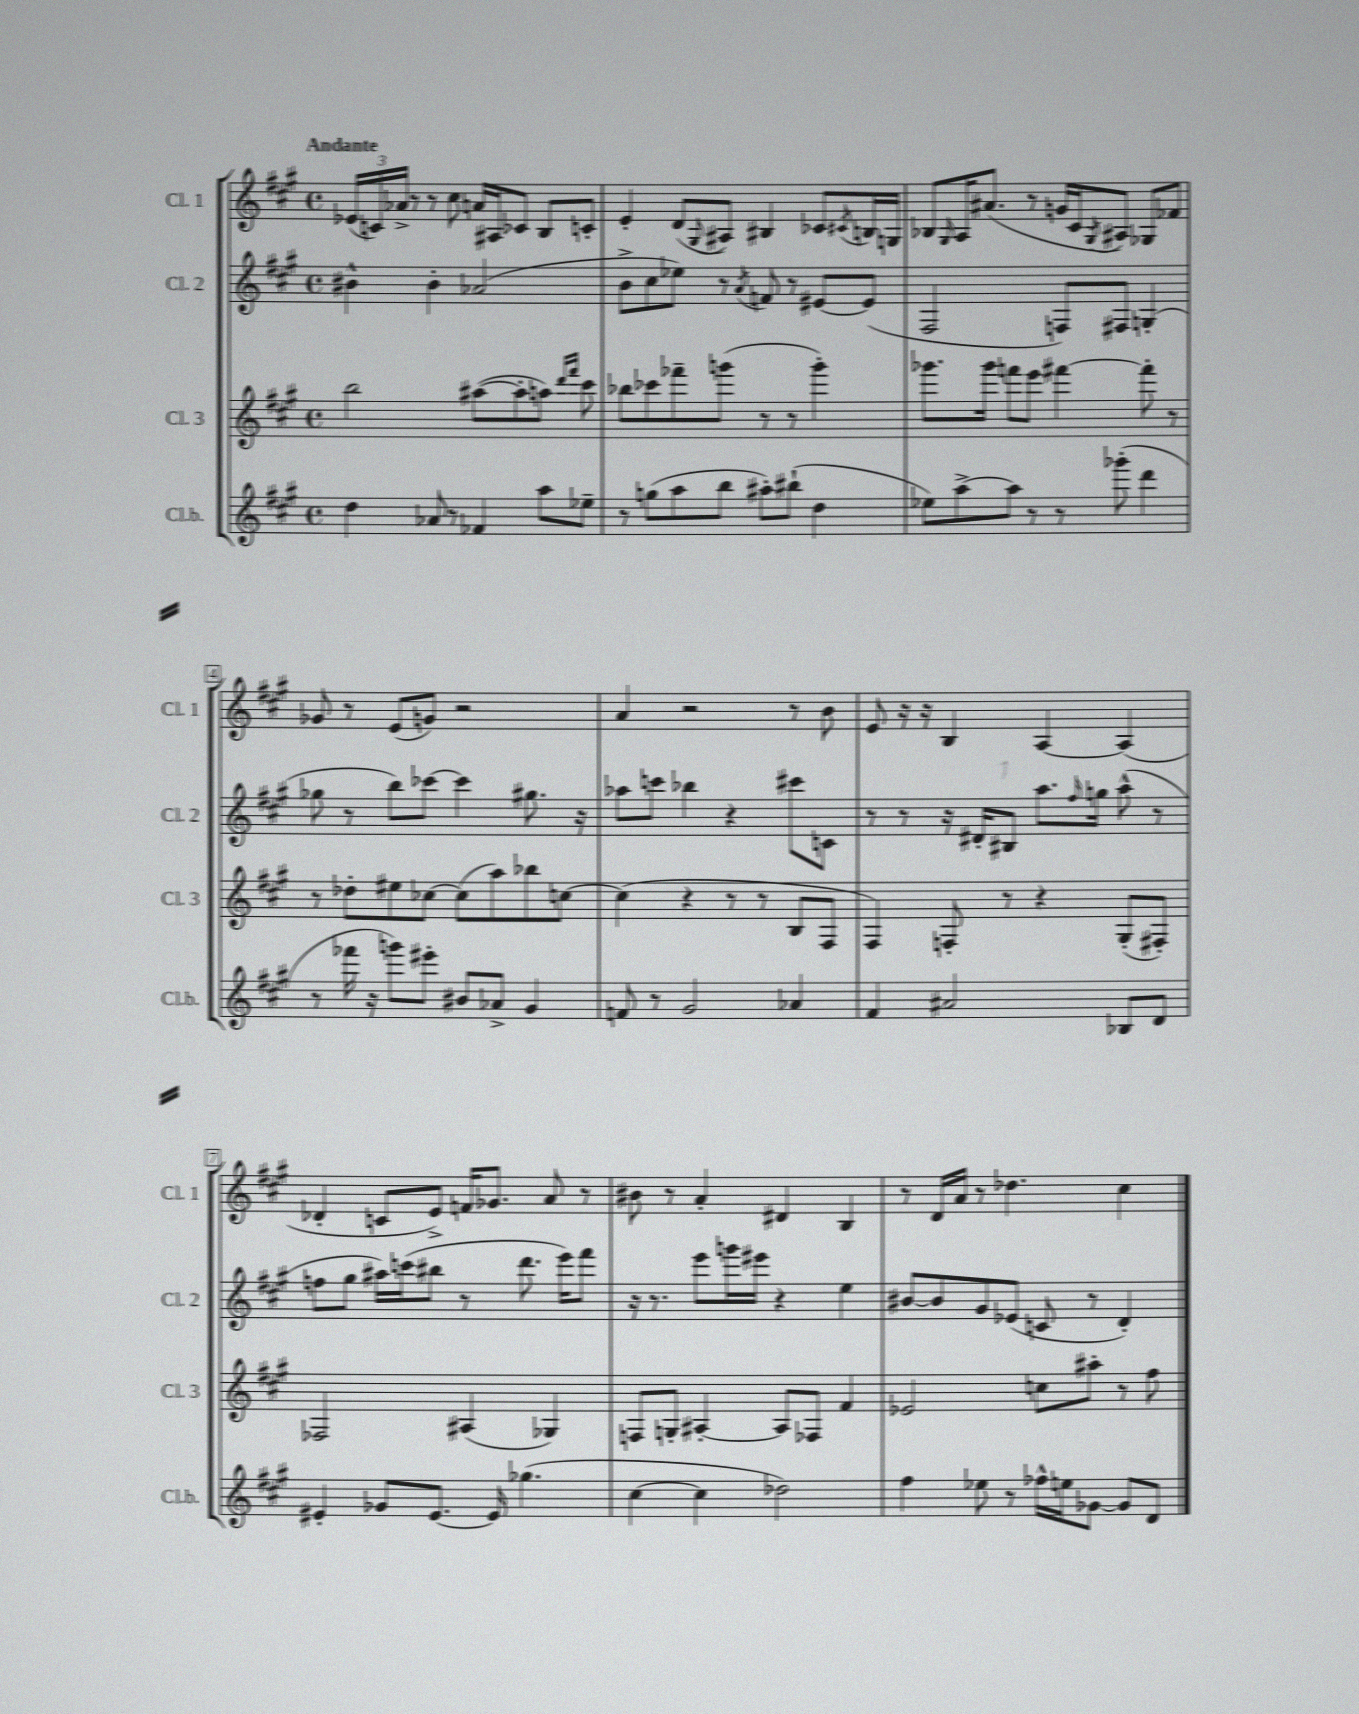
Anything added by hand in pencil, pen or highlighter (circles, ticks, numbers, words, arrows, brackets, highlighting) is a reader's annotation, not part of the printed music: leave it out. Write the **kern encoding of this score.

**kern	**kern	**kern	**kern
*staff4	*staff3	*staff2	*staff1
*clefG2	*clefG2	*clefG2	*clefG2
*k[f#c#g#]	*k[f#c#g#]	*k[f#c#g#]	*k[f#c#g#]
*M4/4	*M4/4	*M4/4	*M4/4
*met(c)	*met(c)	*met(c)	*met(c)
4dd	2bb	4b#^^	(24e-
.	.	.	24c)
.	.	.	24a-^
.	.	.	8r
8a-	.	4b#'	8r
8r	.	.	8cc#
4f-	([8aa#	(2a-	16a
.	.	.	16A#
.	8aa#']	.	8c-
8aa	8aa)	.	8B
.	16qqddd	.	.
.	16qqfff#	.	.
8ee-~	8ccc#	.	8c'
=	=	=	=
8r	8bb-	8b^	4e'
(8gg	8ccc-	8cc#	.
8aa	8fff-~	8ee-)	(8d
.	.	.	8qqG#
8bb	(8ggg	8r	8A#)
.	.	8qa	.
8aa#')	8r	8f	4B#
(8bb#`	8r	8r	.
4dd	4ggg')	[8e#	8c-
.	.	.	8qc#
.	.	(8e#]	16B
.	.	.	16G
=	=	=	=
8ee-)	8.ggg-	2F#	8B-
.	.	.	16qqG#
[8aa^	.	.	16A
.	16ggg-	.	(8.a#
8aa]	8fff	.	.
8r	8eee	.	8r
8r	[4fff#	8F)	16g
.	.	.	16c#
.	.	.	8qG#
(8ggg-'	.	8F#	8A#)
4ddd	8fff#']	(4G'	8G-
.	8r	.	8f-
=	=	=	=
8r	8r	8gg-	8g-
16fff-	8dd-'	8r	8r
16r	.	.	.
8ggg)	8ee#	8bb)	(8e
8eee#'	[8cc-	[8ccc-	8g)
8b#	(8cc-]	4ccc-]	2r
8a-^	8aa)	.	.
4g#	8bb-	8.gg#	.
.	[8cc	.	.
.	.	16r	.
=	=	=	=
8f	(4cc]	8aa-	4a
8r	.	8ccc	.
2g#	4r	4bb-	2r
.	8r	4r	.
.	8r	.	.
4a-	8B	8ccc#	8r
.	8F#	8c	8b
=	=	=	=
4f#	4F#)	8r	8e
.	.	8r	16r
.	.	.	16r
2a#	8F'	16r	4B
.	.	16d#'	.
.	8r	8B#	.
.	4r	8.aa	[4A
.	.	16qqff#	.
.	.	16gg	.
8B-	(8G#'	(8aa^^	(4A]
8d	8F#')	8r	.
=	=	=	=
4e#'	2F-	8ff	4d-'
.	.	8gg#	.
8g-	.	16aa#)	8c
.	.	(16ccc	.
[8.e#	.	8bb#	8e^)
.	(4A#	8r	16f
16e#]	.	.	8.g-
(4.gg-	.	8.ddd	.
.	4G-)	.	8a
.	.	16eee)	.
.	.	8fff#	8r
=	=	=	=
[4cc#	8F	16r	8b#
.	.	8.r	.
.	8G'	.	8r
4cc#]	[4A#'	8eee	4a'
.	.	16ggg	.
.	.	16eee#	.
2dd-)	8A#]	4r	4d#
.	8F-	.	.
.	4f#	4ee	4B
=	=	=	=
4ff#	2e-	[8b#	8r
.	.	8b#]	16d
.	.	.	16a
8ee-	.	8g#	8r
8r	.	(8e-	4.dd-
16ff-^^	8cc	8c	.
16ee	.	.	.
[8g-	8aa#'	8r	.
8g-]	8r	4d')	4cc#
8d	8ff#	.	.
==	==	==	==
*-	*-	*-	*-
